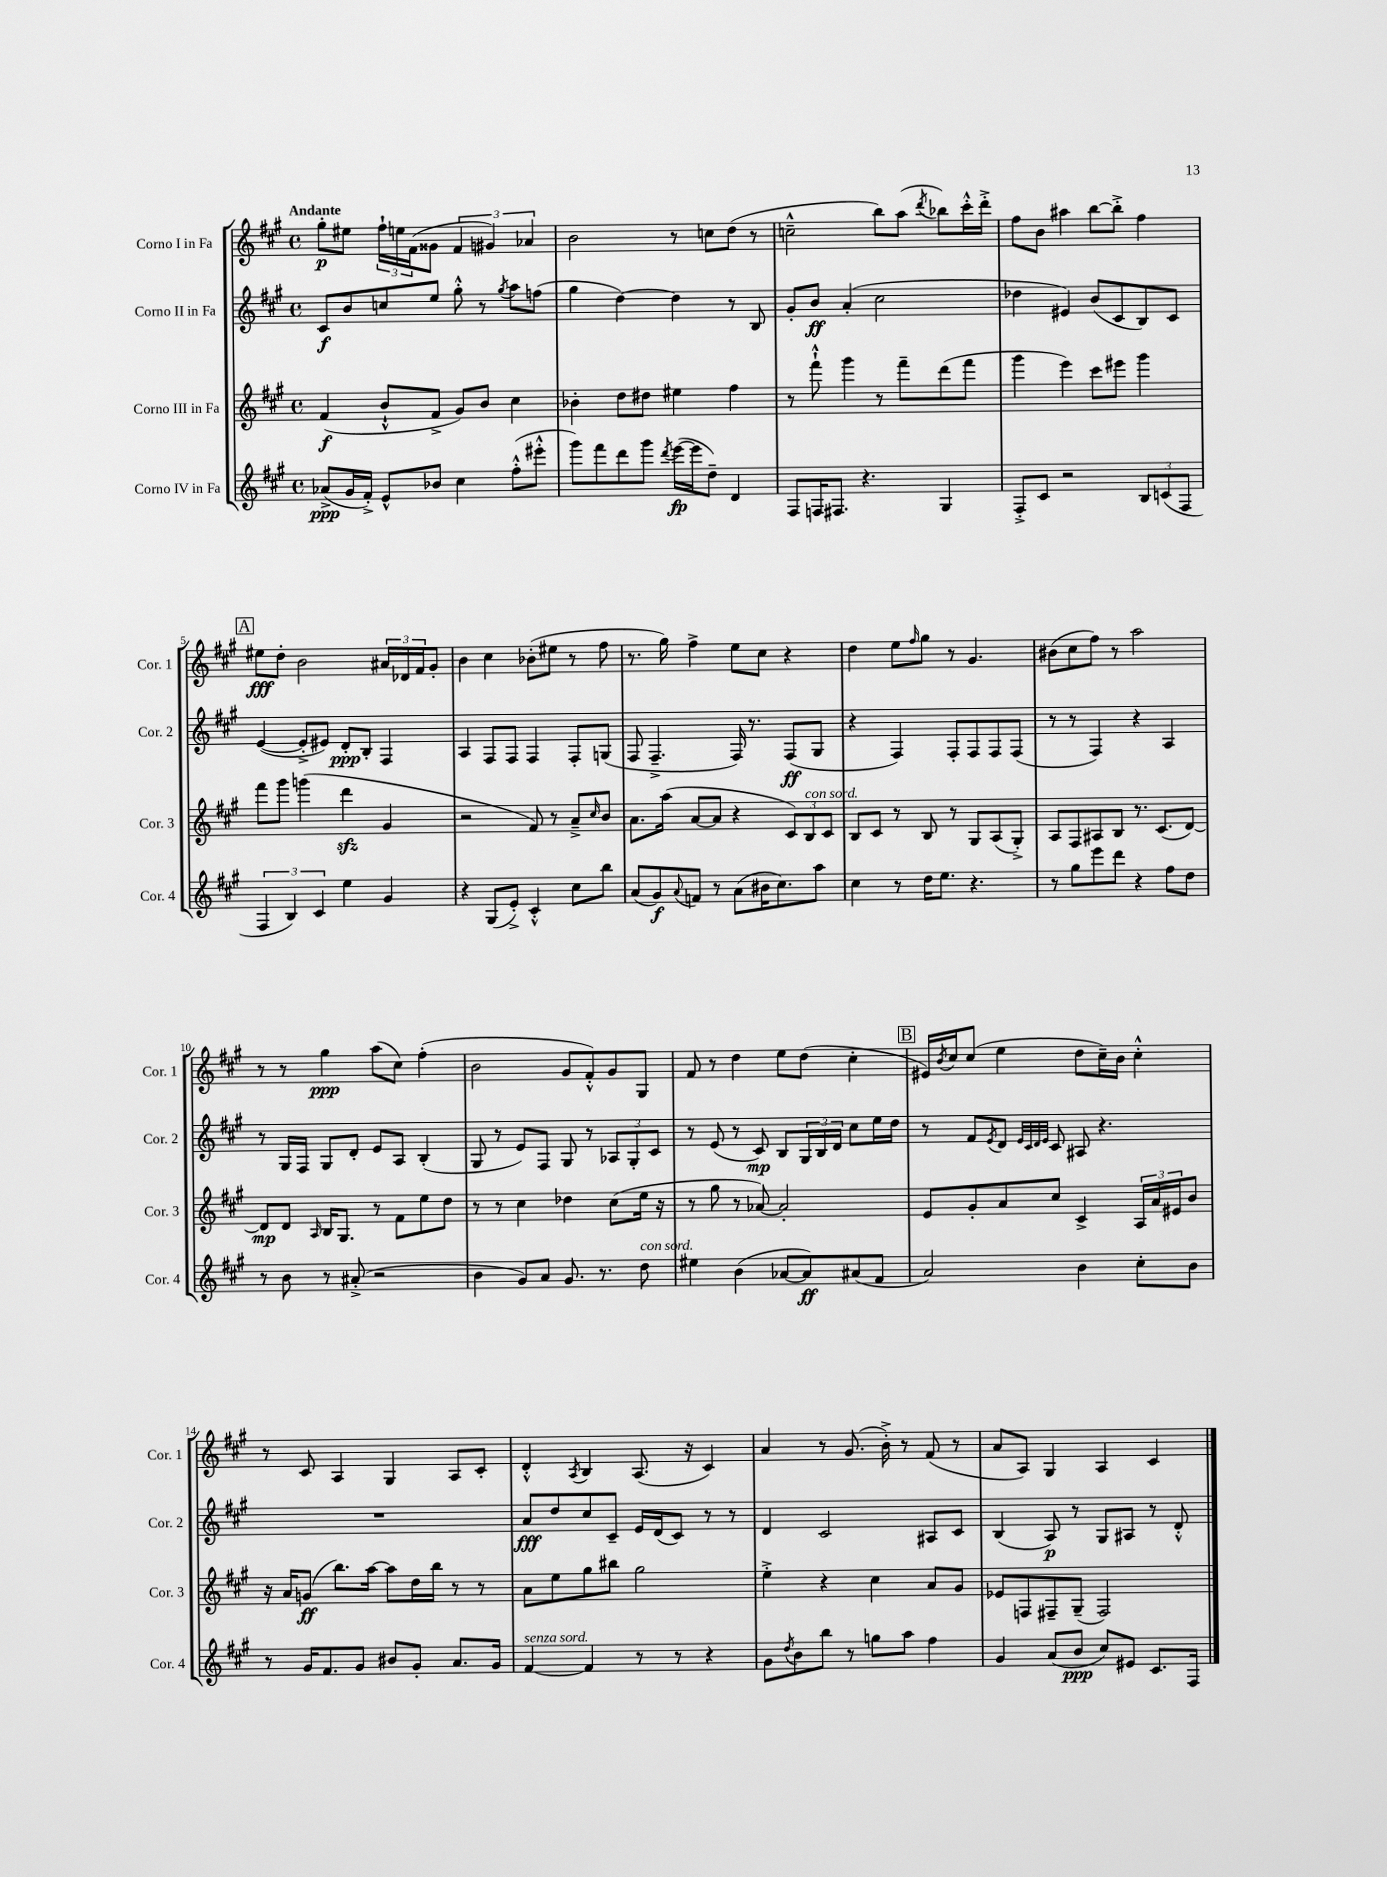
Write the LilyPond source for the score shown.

<<
\new StaffGroup <<
\new Staff = "s0" \with { instrumentName = "Corno I in Fa" shortInstrumentName = "Cor. 1" } {
    \clef treble \key a \major \defaultTimeSignature \time 4/4 \tempo "Andante"
    gis''8-.\p eis''8 \tuplet 3/2 { fis''16-! e''16 fis'16( } gisis'8 \tuplet 3/2 { fis'4 gis'4) aes'4 } |
    b'2 r8 c''8 d''8( r8 |
    c''2---^ b''8) a''8( \acciaccatura { d'''8 } bes''8) cis'''16-.-^ d'''16-.-> |
    fis''8 b'8 ais''4 b''8~ b''8-.-> fis''4 |
    \mark \markup { \box "A" } eis''8\fff d''8-. b'2 \tuplet 3/2 { ais'16 des'16 fis'16 } gis'8-. |
    b'4 cis''4 bes'8-.( eis''8 r8 fis''8 |
    r8. gis''16) fis''4-> e''8 cis''8 r4 |
    d''4 e''8 \grace { fis''16 } gis''8 r8 gis'4. |
    bis'8( cis''8 fis''8) r8 a''2 |
    r8 r8 gis''4\ppp a''8( cis''8) fis''4-.( |
    b'2 gis'8 fis'8-.-^) gis'8 gis8 |
    fis'8 r8 d''4 e''8 d''8( cis''4-. |
    \mark \markup { \box "B" } eis'16) \acciaccatura { b'8 } cis''16 cis''8( e''4 d''8 cis''16--) b'16 cis''4-.-^ |
    r8 cis'8 a4 gis4 a8 cis'8-. |
    d'4-.-^ \acciaccatura { a8 } b4 a8.( r16 cis'4) |
    a'4 r8 gis'8.( b'16-.->) r8 fis'8( r8 |
    a'8 a8) gis4 a4 cis'4 \bar "|." |
}
\new Staff = "s1" \with { instrumentName = "Corno II in Fa" shortInstrumentName = "Cor. 2" } {
    \clef treble \key a \major \defaultTimeSignature \time 4/4
    cis'8\f b'8 c''8 e''8 gis''8-.-^ r8 \acciaccatura { gis''8 } a''8 f''8( |
    gis''4 d''4~) d''4 r8 b8 |
    gis'8-. b'8\ff a'4-.( cis''2 |
    des''4 eis'4) b'8( cis'8 b8) cis'8 |
    \mark \markup { \box "A" } e'4~( e'8-.-> eis'8) d'8-.\ppp b8-. fis4 |
    a4 fis8 fis8 fis4 fis8-. g8( |
    fis8 fis4.---> fis16) r8. fis8\ff( gis8 |
    r4 fis4) fis8-. fis8 fis8 fis8( |
    r8 r8 fis4) r4 a4 |
    r8 gis16 fis16 gis8 d'8-. e'8 a8 b4-.( |
    gis8 r8 e'8) fis8 gis8 r8 \tuplet 3/2 { aes8 gis8-. cis'8 } |
    r8 e'8( r8 cis'8\mp) b8 \tuplet 3/2 { gis16 b16 d'16 } cis''8 e''16 d''16 |
    \mark \markup { \box "B" } r8 fis'8 \acciaccatura { e'8 } d'8 \grace { e'32 cis'32 d'32 e'32 } cis'8 ais8 r4. |
    R1 |
    a'8\fff d''8 cis''8 cis'8-- e'16 d'16( cis'8) r8 r8 |
    d'4 cis'2 ais8 cis'8 |
    b4( a8\p) r8 gis8 ais8 r8 d'8-.-^ \bar "|." |
}
\new Staff = "s2" \with { instrumentName = "Corno III in Fa" shortInstrumentName = "Cor. 3" } {
    \clef treble \key a \major \defaultTimeSignature \time 4/4
    fis'4\f( b'8-!-^ fis'8-> gis'8) b'8 cis''4 |
    bes'4-. d''8 dis''8 eis''4 fis''4 |
    r8 fis'''8-!-^ gis'''4 r8 fis'''8-- d'''8( fis'''8 |
    gis'''4 e'''4) cis'''8 eis'''8 gis'''4 |
    \mark \markup { \box "A" } fis'''8 gis'''8 g'''4( d'''4\sfz gis'4 |
    r2 fis'8) r8 a'8---> \grace { cis''16 } b'8 |
    a'8. a''16( a'8~ a'8 r4 \tuplet 3/2 { cis'8) b8^\markup { \italic "con sord." } cis'8 } |
    b8 cis'8 r8 b8 r8 gis8 a8( gis8-.->) |
    a8 fis8 ais8 b8 r8. cis'8.( d'8~) |
    d'8\mp d'8 \grace { a16 } b16 gis8. r8 fis'8 e''8 d''8 |
    r8 r8 cis''4 des''4 cis''8( e''16 r16 |
    r8 gis''8 r8 aes'8~) aes'2-. |
    \mark \markup { \box "B" } e'8 gis'8-. a'8 cis''8 cis'4-> \tuplet 3/2 { a16 a'16 eis'16 } b'8 |
    r16 a'16 g'8\ff( b''8.) a''16~ a''8 d''16 b''16 r8 r8 |
    a'8 e''8 gis''8 bis''8 gis''2 |
    e''4-.-> r4 cis''4 a'8 gis'8 |
    ees'8 f8 fis8-- gis8--( fis2) \bar "|." |
}
\new Staff = "s3" \with { instrumentName = "Corno IV in Fa" shortInstrumentName = "Cor. 4" } {
    \clef treble \key a \major \defaultTimeSignature \time 4/4
    aes'8->\ppp( gis'16 fis'16-.->) e'8-^ bes'8 cis''4 fis''8-.-^( eis'''8-.-^ |
    gis'''8) fis'''8 d'''8 gis'''8 \acciaccatura { d'''8 } e'''16~\fp( e'''16 d''8--) d'4 |
    fis8 f16 fis8. r4. gis4 |
    fis8-.-> cis'8 r2 \tuplet 3/2 { b8 c'8( fis8 } |
    \mark \markup { \box "A" } \tuplet 3/2 { fis4 b4) cis'4 } e''4 gis'4 |
    r4 gis8( e'8-.->) cis'4-.-^ cis''8 b''8 |
    a'8( gis'8\f) \appoggiatura { a'8 } f'8 r8 a'8( bis'16 cis''8.) a''8 |
    cis''4 r8 d''16 e''8. r4. |
    r8 gis''8 e'''8 d'''8 r4 fis''8 d''8 |
    r8 b'8 r8 ais'8-.->( r2 |
    b'4 gis'8) a'8 gis'8. r8. d''8^\markup { \italic "con sord." } |
    eis''4 b'4( aes'8~ aes'8\ff) ais'8( fis'8 |
    \mark \markup { \box "B" } a'2) b'4 cis''8-. b'8 |
    r8 gis'16 fis'8. gis'8 bis'8 gis'8-. a'8. gis'16 |
    fis'4~^\markup { \italic "senza sord." } fis'4 r8 r8 r4 |
    gis'8 \acciaccatura { d''8 } b'8 b''8 r8 g''8 a''8 fis''4 |
    gis'4 a'8( b'8\ppp cis''8) eis'8 cis'8. fis16 \bar "|." |
}
>>
>>
